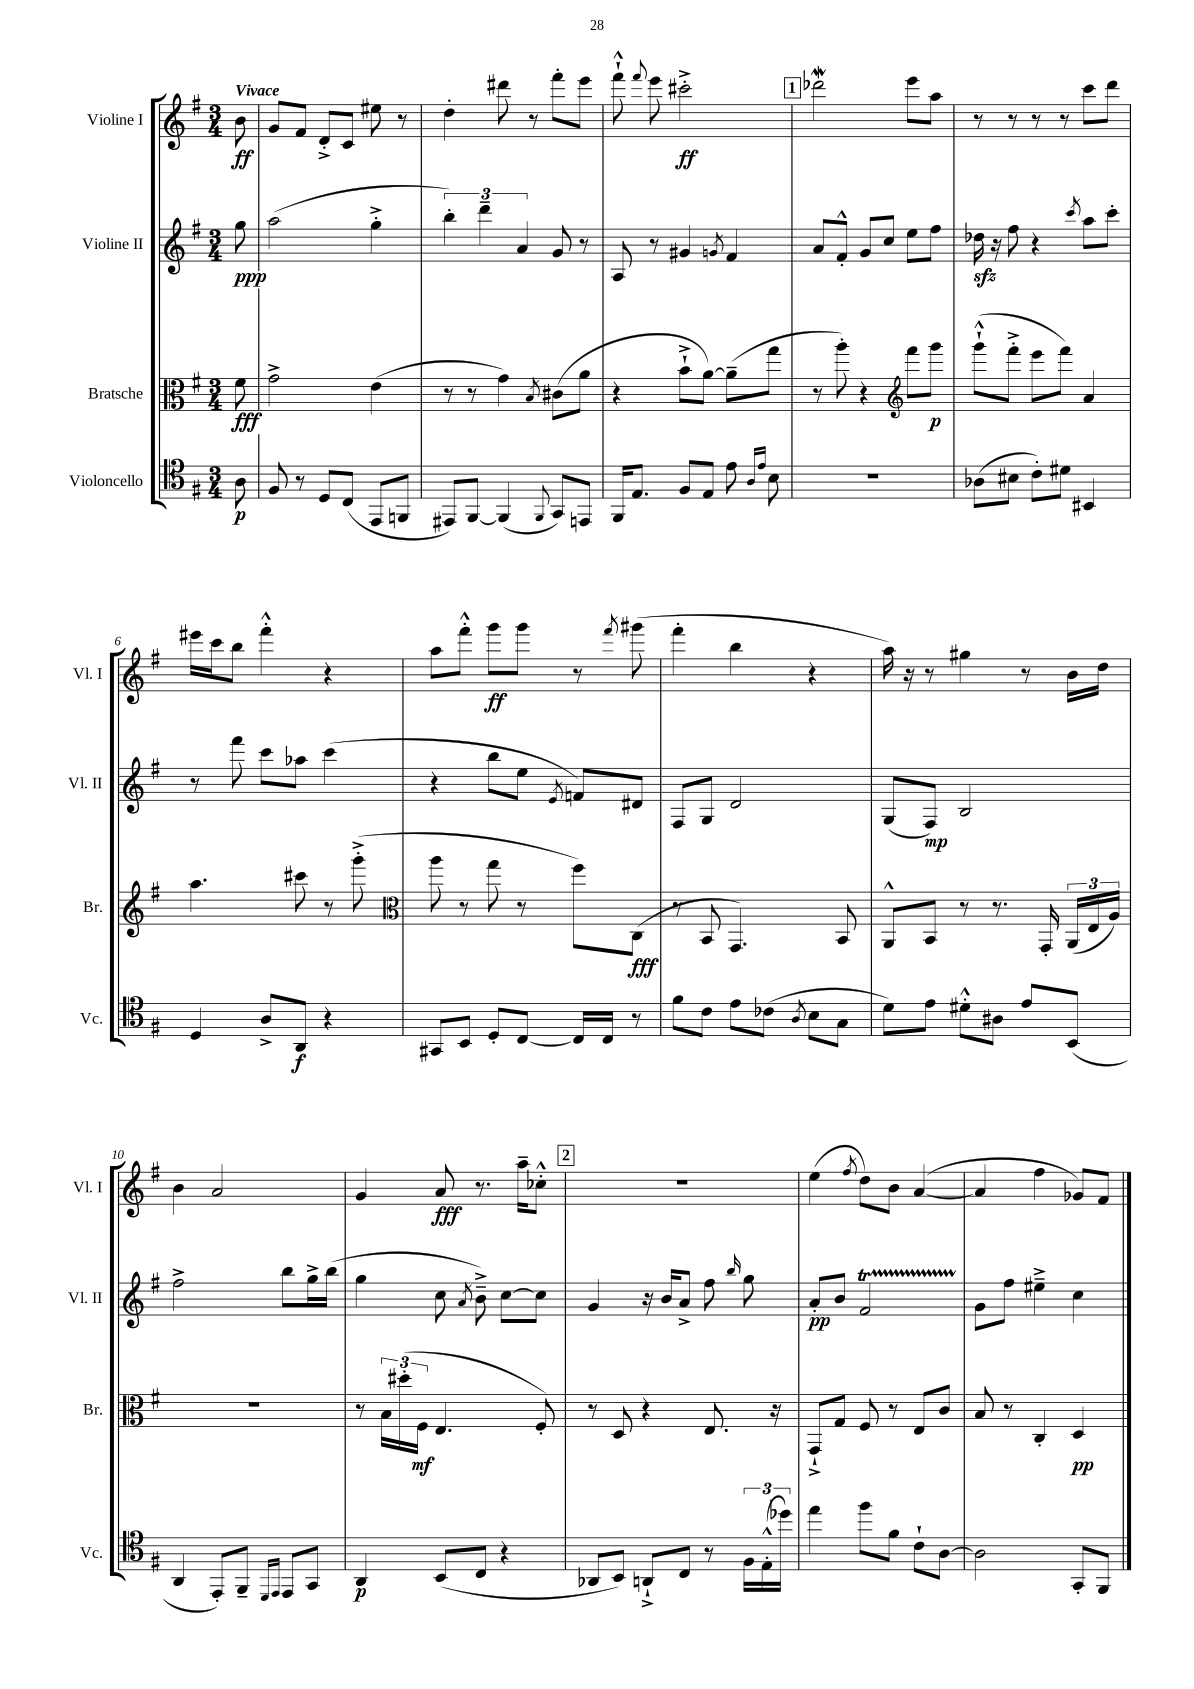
<<
\new StaffGroup <<
\new Staff = "s0" \with { instrumentName = "Violine I" shortInstrumentName = "Vl. I" } {
    \clef treble \key g \major \numericTimeSignature \time 3/4 \partial 8 \tempo "Vivace"
    \autoBeamOff b'8\ff |
    g'8[ fis'8] d'8[-.-> c'8] eis''8 r8 |
    d''4-. dis'''8 r8 fis'''8[-. e'''8] |
    fis'''8-!-^ \appoggiatura { fis'''8 } e'''8 cis'''2-.->\ff |
    \mark \markup { \box "1" } des'''2\mordent e'''8[ a''8] |
    r8 r8 r8 r8 c'''8[ d'''8] |
    eis'''16[ c'''16 b''8] fis'''4-.-^ r4 |
    a''8[ fis'''8]-.-^ g'''8[\ff g'''8] r8 \acciaccatura { fis'''8 } gis'''8( |
    fis'''4-. b''4 r4 |
    a''16) r16 r8 gis''4 r8 b'16[ d''16] |
    b'4 a'2 |
    g'4 a'8\fff r8. a''16[-- ces''8]-.-^ |
    \mark \markup { \box "2" } R2. |
    e''4( \acciaccatura { fis''8 } d''8[) b'8] a'4~( |
    a'4 fis''4 ges'8[) fis'8] \bar "|." |
}
\new Staff = "s1" \with { instrumentName = "Violine II" shortInstrumentName = "Vl. II" } {
    \clef treble \key g \major \numericTimeSignature \time 3/4 \partial 8
    \autoBeamOff g''8\ppp |
    a''2( g''4-.-> |
    \tuplet 3/2 { b''4-.) d'''4-- a'4 } g'8 r8 |
    a8 r8 gis'4 \acciaccatura { g'8 } fis'4 |
    \mark \markup { \box "1" } a'8[ fis'8]-.-^ g'8[ c''8] e''8[ fis''8] |
    des''16\sfz r16 fis''8 r4 \acciaccatura { c'''8 } a''8[ c'''8]-. |
    r8 fis'''8 c'''8[ aes''8] c'''4( |
    r4 b''8[ e''8] \acciaccatura { e'8 } f'8[) dis'8] |
    fis8[ g8] d'2 |
    g8[( fis8]\mp) b2 |
    fis''2-> b''8[ g''16-> b''16]( |
    g''4 c''8 \acciaccatura { a'8 } b'8--->) c''8[~ c''8] |
    \mark \markup { \box "2" } g'4 r16 b'16[ a'8]-> fis''8 \grace { b''16 } g''8 |
    a'8[-.\pp b'8] fis'2\startTrillSpan |
    g'8[\stopTrillSpan fis''8] eis''4---> c''4 \bar "|." |
}
\new Staff = "s2" \with { instrumentName = "Bratsche" shortInstrumentName = "Br." } {
    \clef alto \key g \major \numericTimeSignature \time 3/4 \partial 8
    \autoBeamOff fis'8\fff |
    g'2-> e'4( |
    r8 r8 g'4) \acciaccatura { b8 } cis'8[( a'8] |
    r4 b'8[-!-> a'8]~) a'8[--( g''8] |
    \mark \markup { \box "1" } r8 a''8-.) r4 \clef treble fis'''8[ g'''8]\p |
    g'''8[-!-^( fis'''8]-.-> e'''8[ fis'''8]) a'4 |
    a''4. cis'''8 r8 g'''8-.->( |
    \clef alto a''8 r8 g''8 r8 fis''8[) c8]\fff( |
    r8 b,8 g,4.) b,8 |
    a,8[-^ b,8] r8 r8. g,16-. \tuplet 3/2 { a,16[( e16 a16]) } |
    R2. |
    r8 \tuplet 3/2 { b16[ dis''16-.( fis16]\mf } e4. fis8-.) |
    \mark \markup { \box "2" } r8 d8 r4 e8. r16 |
    g,8[-!-> g8] fis8 r8 e8[ c'8] |
    b8 r8 c4-. d4\pp \bar "|." |
}
\new Staff = "s3" \with { instrumentName = "Violoncello" shortInstrumentName = "Vc." } {
    \clef tenor \key g \major \numericTimeSignature \time 3/4 \partial 8
    \autoBeamOff a8\p |
    fis8 r8 d8[ c8]( e,8[ f,8] |
    eis,8[) fis,8]~ fis,4( \appoggiatura { fis,8 } g,8[) e,8] |
    fis,16[ e8.] fis8[ e8] e'8 \grace { a16[ e'16] } b8 |
    \mark \markup { \box "1" } R2. |
    aes8[( bis8] c'8[-.) dis'8] bis,4 |
    d4 a8[-> a,8]\f r4 |
    gis,8[ b,8] d8[-. c8]~ c16[ c16] r8 |
    fis'8[ c'8] e'8[ ces'8]( \acciaccatura { a8 } b8[ g8] |
    d'8[) e'8] dis'8[-.-^ ais8] e'8[ b,8]( |
    a,4 e,8[-.) fis,8]-- \grace { d,16[ e,16] } e,8[ g,8] |
    a,4\p b,8[( c8] r4 |
    \mark \markup { \box "2" } aes,8[ b,8]) a,8[-!-> c8] r8 \tuplet 3/2 { fis16[ e16-.-^( des''16]) } |
    e''4 fis''8[ fis'8] c'8[-! a8]~ |
    a2 g,8[-. fis,8] \bar "|." |
}
>>
>>
